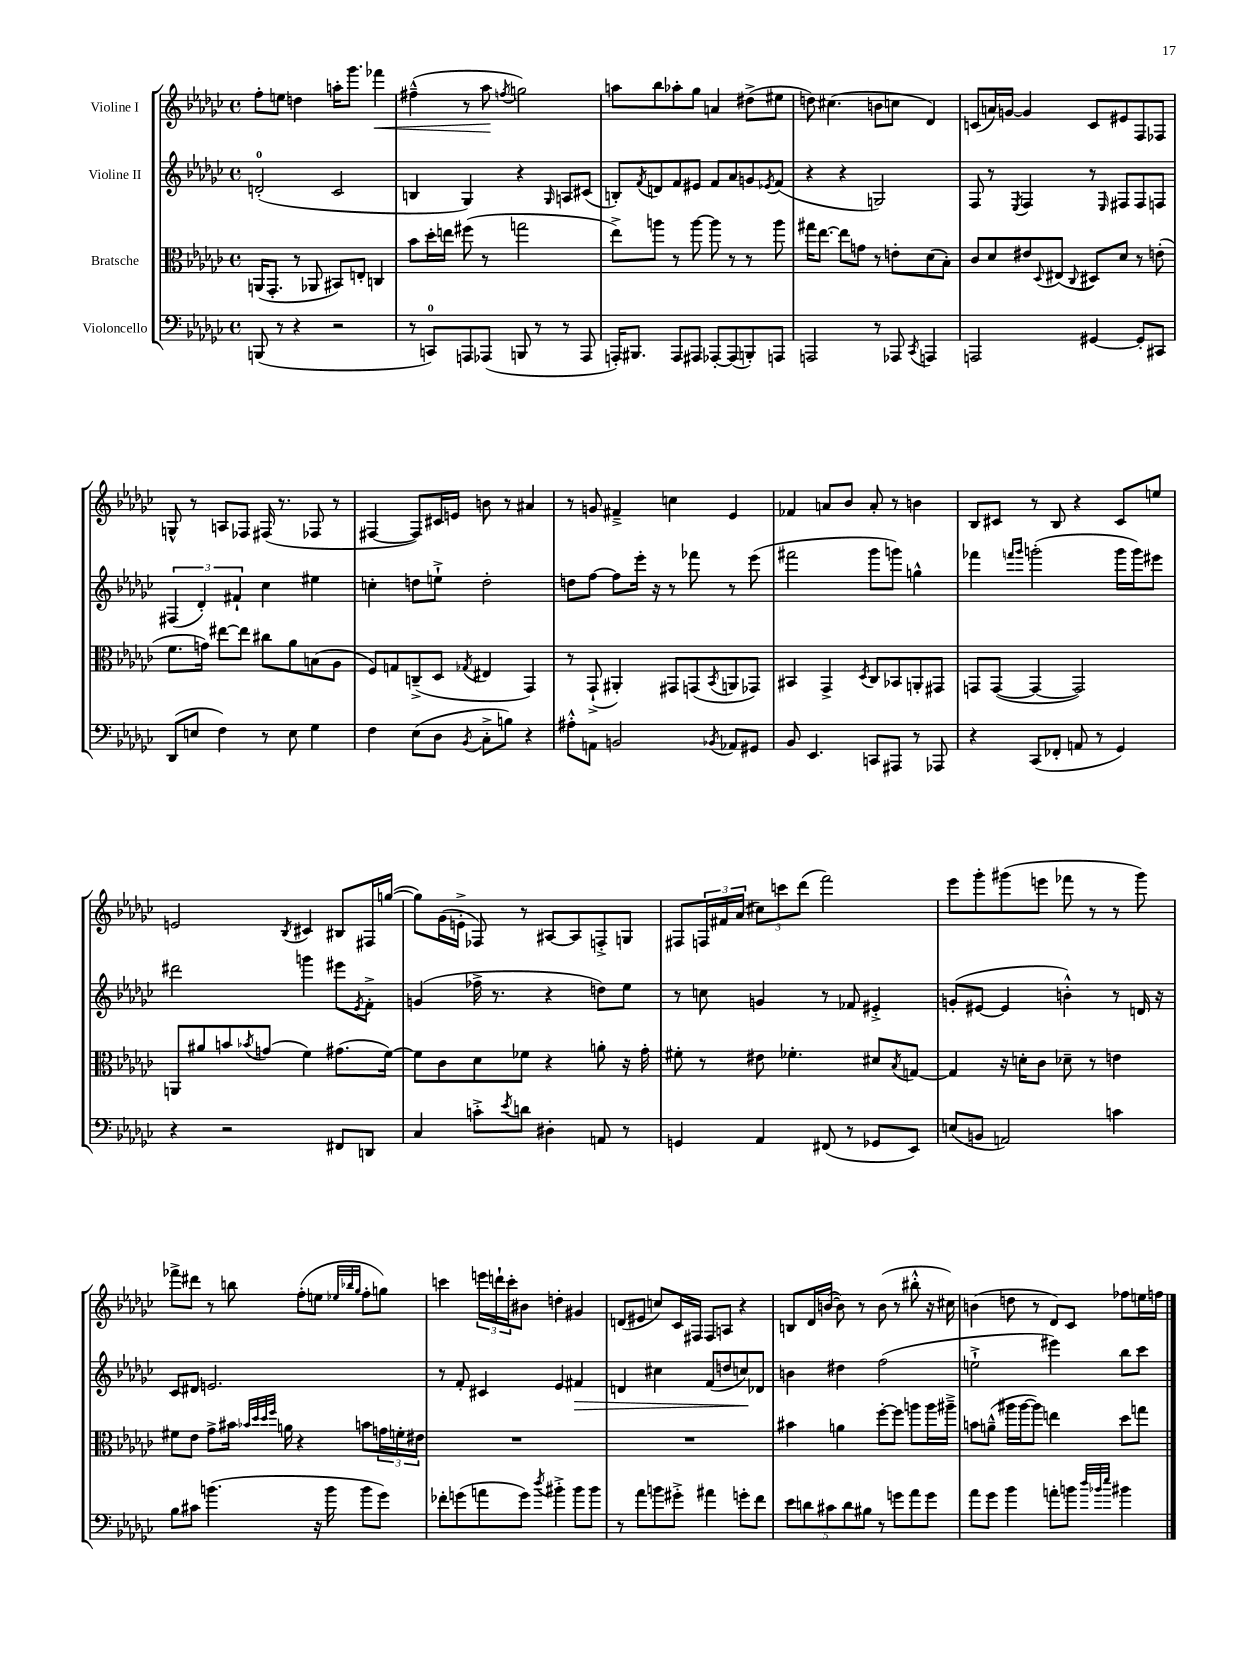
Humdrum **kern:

**kern	**kern	**kern	**kern
*staff4	*staff3	*staff2	*staff1
*clefF4	*clefC3	*clefG2	*clefG2
*k[b-e-a-d-g-c-]	*k[b-e-a-d-g-c-]	*k[b-e-a-d-g-c-]	*k[b-e-a-d-g-c-]
*M4/4	*M4/4	*M4/4	*M4/4
*met(c)	*met(c)	*met(c)	*met(c)
(8BBB	(16AA	(2d'	8ff'
.	8.GG-'	.	.
8r	.	.	8ee
4r	8r	.	4dd
.	8AA-	.	.
2r	8BB#)	2c-	16aa'
.	.	.	8.ggg-
.	8E'	.	.
.	4C	.	4fff-
=	=	=	=
8r	8b-	4B	(4ff#~^^
8CC)	16dd-'	.	.
.	16ee	.	.
8AAA	(8ff#	4G-)	8r
(8AAA-	8r	.	8aa-
.	.	.	8qff
8BBB	2gg	4r	2gg)
8r	.	.	.
.	.	16qqG-	.
8r	.	8A	.
8AAA-	.	(8c#	.
=	=	=	=
16AAA')	8ee-^)	8B')	8aa
8.BBB#	.	.	.
.	.	8qf	.
.	8aa	8d	8bb-
8AAA	8r	8f	8aa-'
8AAA#	[8aa	8e#	8gg-
[8AAA-'	8aa]	8f	4a
(8AAA-]	8r	8a-	.
8BBB')	8r	8g	(8dd#^
.	.	8qe-	.
8AAA	8aa	(8f	8ee#
=	=	=	=
2AAA	16gg#	4r	8dd)
.	[8.ee-	.	.
.	.	.	(4.cc#
.	8ee-]	4r	.
.	8g	.	.
8r	8r	2G)	8b
8AAA-	8e'	.	8cc
8qCC-	.	.	.
4AAA	(8d-	.	4d-)
.	8B-')	.	.
=	=	=	=
2AAA	8c-	8F	(8c
.	8d-	8r	16a)
.	.	.	[16g
.	.	8qE-	.
.	8e#	4F	4g]
.	8qqD-	.	.
.	(8E#	.	.
.	8qqC-	.	.
[4GG#	8D#)	8r	8c
.	.	16qqE-	.
.	8d-	8F#	8e#
8GG#']	8r	8F#	8F
8CC#	(8e'	8F	8F-
=	=	=	=
(8DD-	8.f	(6F#	8G^^
8E	.	.	8r
.	.	6d-')	.
.	16g)	.	.
4F)	[8ee#	.	8A
.	.	6f#`	.
.	8ee#]	.	8F-
8r	8cc#	4cc-	(16F#
.	.	.	8.r
8E	8a-	.	.
4G-	(8B	4ee#	8F-
.	8A-	.	8r
=	=	=	=
4F	8F)	4cc'	[4F#
.	8G	.	.
(8E-	(8C~^	8dd	8F#])
8D-	8D-	8ee`^	16c#
.	.	.	16e
8qBB-	8qG-	.	.
8C-'^	4E#	2dd'	8b
8B)	.	.	8r
4r	4GG-)	.	4a#
=	=	=	=
8A#'^^	8r	8dd	8r
8AA	(8GG-`^	[8ff	8g
2BB	4AA#')	8ff]	4f#~^
.	.	16eee-'	.
.	.	16r	.
.	8GG#	8r	4cc
.	(8GG	8fff-	.
8qBB-	8qBB-	.	.
8AA-	8AA	8r	4e-
8GG#	8GG-)	(8eee-	.
=	=	=	=
8BB-	4BB#	2fff#	4f-
4.EE-	.	.	.
.	4GG-^	.	8a
.	.	.	8b-
.	8qD-	.	.
8CC	8C-	8ggg-	8a'
8AAA#	8BB-	8ggg)	8r
8r	8AA'	4gg^^	4b
8AAA-	8GG#	.	.
=	=	=	=
4r	8GG	4fff-	8B-
.	([8GG	.	8c#
.	.	16qqfff	.
.	.	16qqggg-	.
(8CC-	4GG_	(2ggg'	8r
8FF-'	.	.	8B-
8AA	2GG])	.	4r
8r	.	.	.
4GG-)	.	16ggg	8c#
.	.	16ggg)	.
.	.	8eee#	8ee
=	=	=	=
4r	8AA	2ddd#	2e
.	8a#	.	.
2r	8b	.	.
.	8qb-	.	.
.	(8g	.	.
.	.	.	8qB-
.	4f)	4ggg	4c#
8FF#	(8.g#	8eee#	8B#
.	.	8qe-	.
8DD	.	8f'^	16F#
.	[16f)	.	([16gg
=	=	=	=
4C-	8f]	(4g	8gg])
.	8c-	.	(16g-
.	.	.	16e'^
8c'^	8d-	16ff-^	8F-)
.	.	8.r	.
8qe-	.	.	.
8d	8f-	.	8r
4D#'	4r	4r	[8A#
.	.	.	8A#]
8AA	8a'	8dd)	8F'^
8r	16r	8ee-	8G
.	16g-'	.	.
=	=	=	=
4GG	8f#'	8r	8F#
.	8r	8cc	24F
.	.	.	24f#
.	.	.	(24a-
4AA-	8e#	4g	12cc#)
.	.	.	12ccc
.	4.f-'	.	.
.	.	.	(12ddd-
(8FF#	.	8r	2fff)
8r	.	8f-	.
8GG-	8d#	4e#'^	.
.	8qB-	.	.
8EE-)	[8G	.	.
=	=	=	=
(8E	4G]	(8g'	8eee-
8BB	.	[8e#	8ggg-'
2AA)	16r	4e#]	(8ggg#
.	16d'	.	.
.	8c-	.	8eee
.	8d-~	4b'^^)	8fff-
.	8r	.	8r
4c	4e	8r	8r
.	.	16d	8ggg#)
.	.	16r	.
=	=	=	=
8B-	8f#	8c-	8fff-^
8c#	8e-	8d#	8ddd#
(4.b	8g-^	2.e	8r
.	16b#	.	8bb
.	32qqb-	.	.
.	32qqdd-	.	.
.	32qqdd-	.	.
.	32qqff	.	.
.	16a	.	.
.	4r	.	(8ff'
16r	.	.	8ee
16b	.	.	.
.	.	.	32qqee-
.	.	.	32qqbb-
.	.	.	32qqgg-
8b	8b	.	8ff'
8g-)	24g	.	8gg)
.	24f'	.	.
.	24e#	.	.
=	=	=	=
8f-'	1r	8r	4ccc
(8g	.	8f'	.
8a	.	4c#	24eee
.	.	.	24ddd`
.	.	.	24ccc'
8g)	.	.	8b#
8qdd-	.	.	.
4b#'^	.	4e-	4dd'
8b#	.	4f#	4g#
8b#	.	.	.
=	=	=	=
8r	1r	4d	(8d
8a-	.	.	8e#
8b	.	4cc#	8cc)
8g#'^	.	.	16c-
.	.	.	16F#
4a#	.	(8f	8F#
.	.	8dd	8A
8g'	.	8cc)	4r
8f	.	8d-	.
=	=	=	=
10e-	4b#	4b	8B
10d	.	.	.
.	.	.	16d-
.	.	.	([16b
10c#	.	.	.
.	4a	4dd#	8b])
10d	.	.	.
.	.	.	8r
10B#	.	.	.
8r	[8ff'	(2ff	(8b
8g	8ff]	.	8r
8a-	8aa	.	8bb#'^^
8g	16aa	.	16r
.	16aa#~^	.	16cc#)
=	=	=	=
8a-	8b	2ee`^	(4b
8g-	(8a~^^	.	.
4b-	16aa#	.	8dd
.	[16aa#	.	.
.	8aa#])	.	8r
8a'	4ee	4eee#)	8d-)
8b	.	.	8c-
32qqdd-	.	.	.
32qqb-	.	.	.
32qqee-	.	.	.
4b#	8dd-	8bb-	8ff-
.	8gg	8ccc-	16ee
.	.	.	16ff
==	==	==	==
*-	*-	*-	*-
